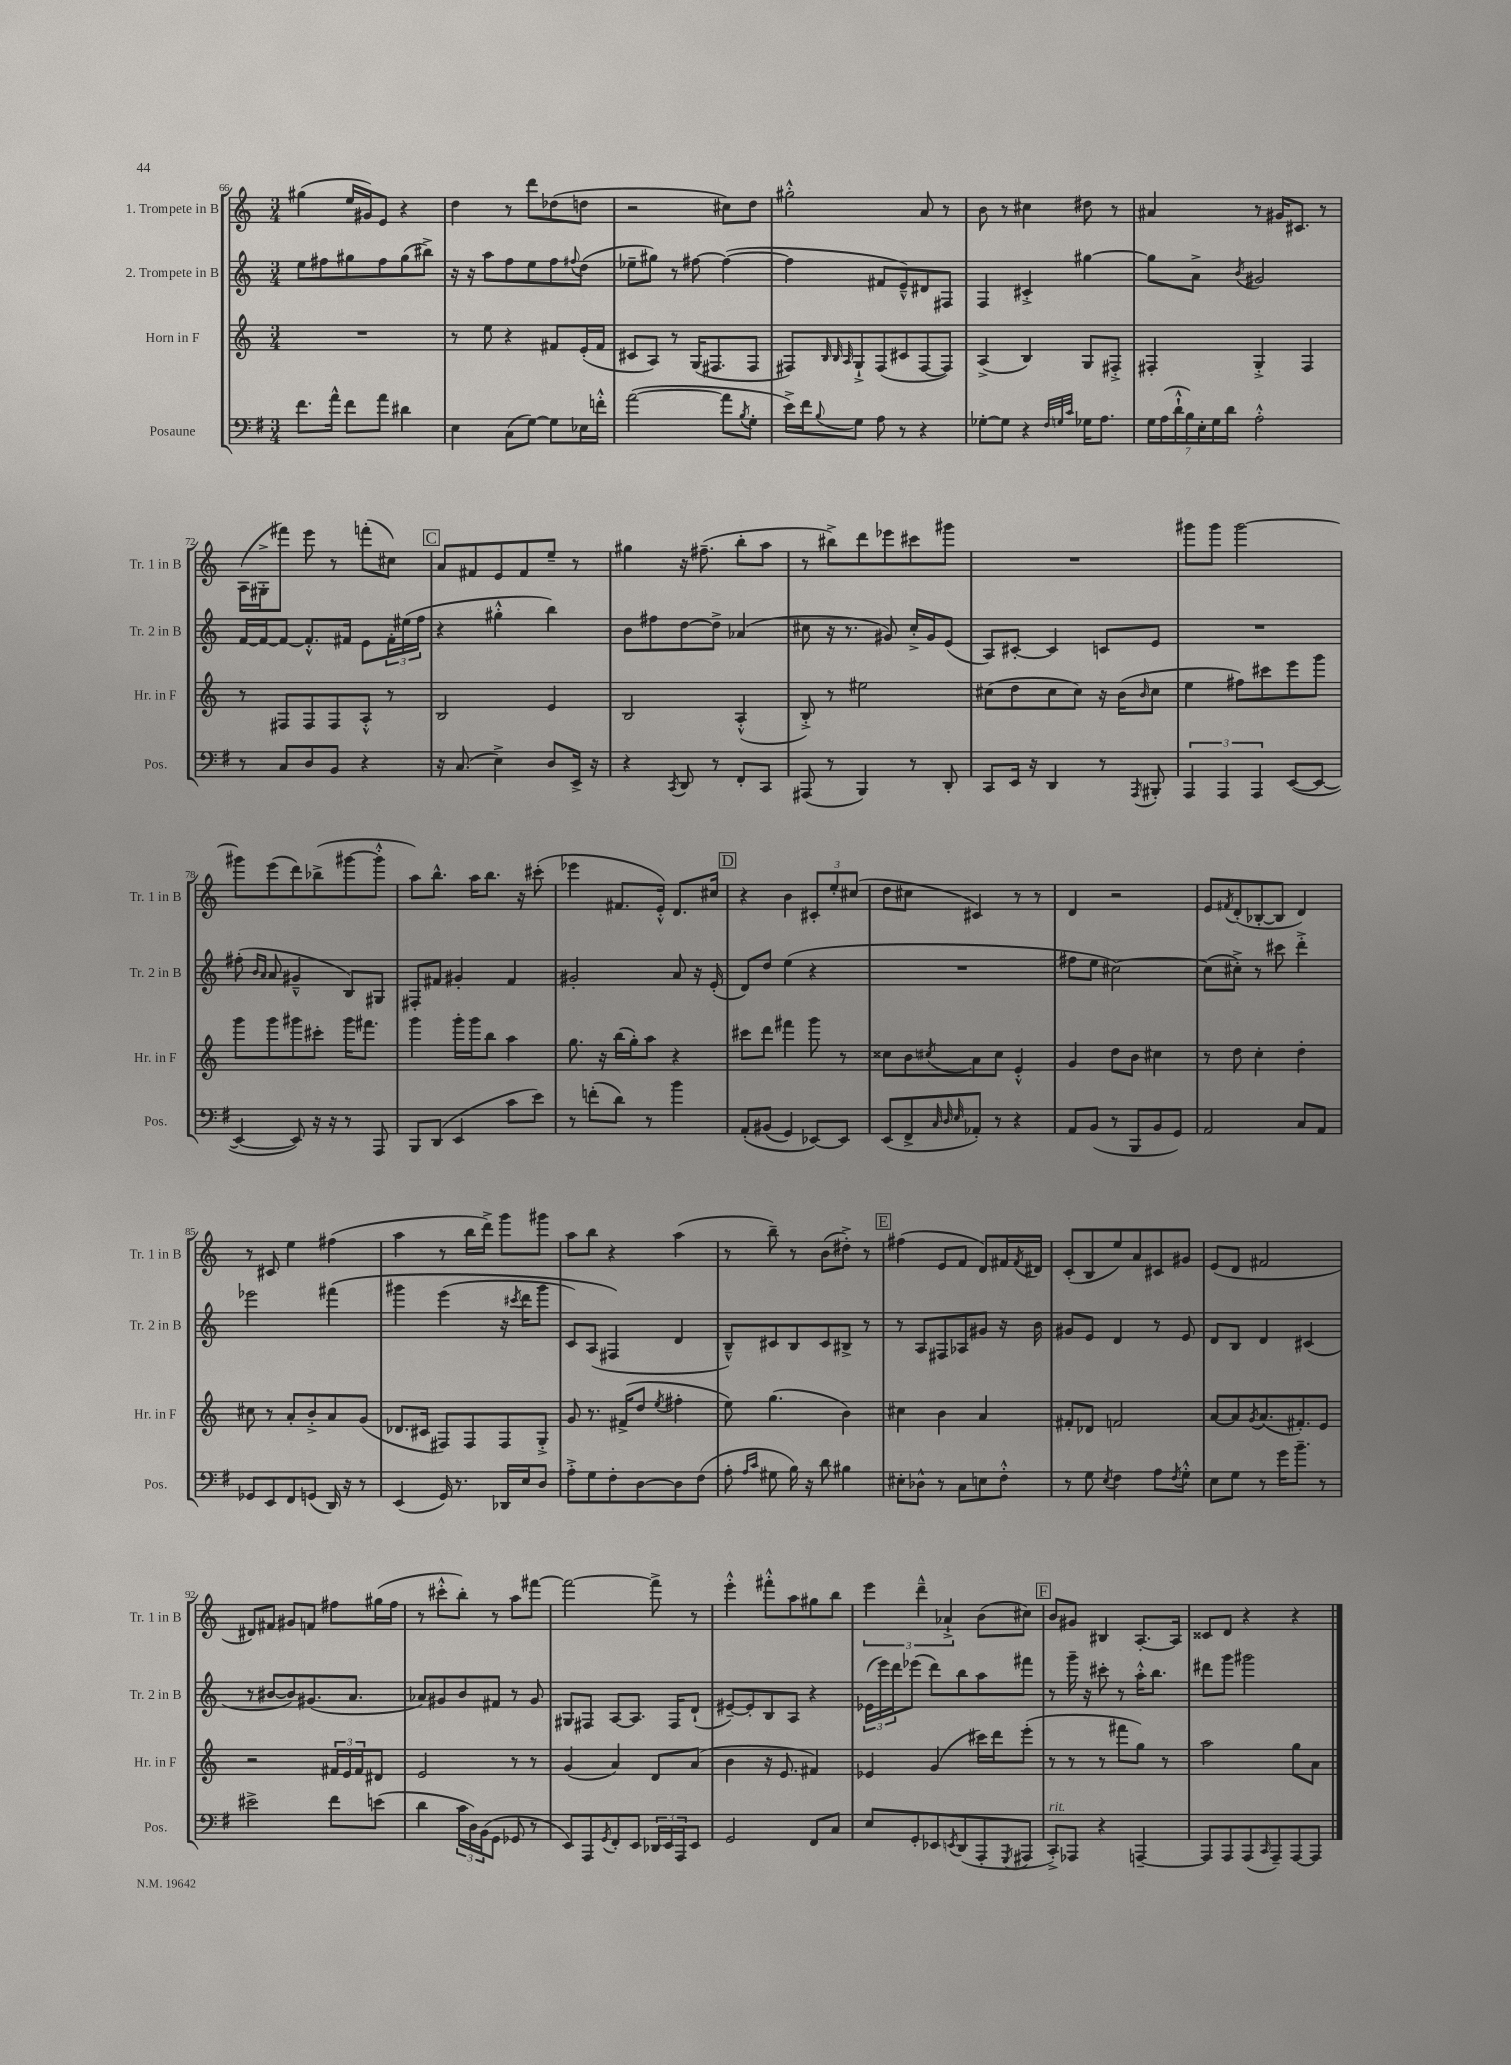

**kern	**kern	**kern	**kern
*staff4	*staff3	*staff2	*staff1
*clefF4	*clefG2	*clefG2	*clefG2
*k[f#]	*k[]	*k[]	*k[]
*M3/4	*M3/4	*M3/4	*M3/4
8.f#	2.r	8ee	(4gg#
.	.	8ff#	.
16a^^	.	.	.
8f#	.	8gg#	16ee
.	.	.	16g#)
8a	.	8ff#	8e
4d#	.	(8gg#	4r
.	.	8bb#^)	.
=	=	=	=
4E	8r	16r	4dd
.	.	16r	.
.	8ee	8aa	.
(8C	4r	8ff	8r
[8G)	.	8ee	8ddd
8G]	8f#	8ff	(8dd-
.	.	8qqff#	.
16E-	(16e'	(8dd	8dd
16f'^^	16f#	.	.
=	=	=	=
([2a	8c#	8ee-~	2r
.	8A)	8gg#)	.
.	8r	8r	.
.	(16G	[8ff#	.
.	8.F#	.	.
8a]	.	(4ff#_	8cc#)
8qB	.	.	.
8G'	8F#	.	8dd
=	=	=	=
16e^)	8F#)	4ff#]	2gg#'^^
16f#	.	.	.
.	32qqB	.	.
.	32qqB	.	.
8qqB	32qqA	.	.
8G	8G`^	.	.
8A	(8F#	8f#	.
8r	8c#	8e~^^)	.
4r	[8F#	8d#	8a
.	8F#])	8F#	8r
=	=	=	=
[8G-'	(4A^	4F	8b
8G-]	.	.	8r
4r	4B)	4c#'^	4cc#
32qqF#	.	.	.
32qqG	.	.	.
32qqc	.	.	.
16G-	8G	[4gg#	8dd#
8.A	.	.	.
.	8F#'^	.	8r
=	=	=	=
28G	4F#'	8gg#]	4a#
(28A	.	.	.
28d`^^	.	.	.
28B)	.	.	.
.	.	8a^	.
28E'	.	.	.
28G	.	.	.
28d	.	.	.
.	.	8qb	.
2A'^^	4G'^	2g#	8r
.	.	.	16g#
.	.	.	8.c#
.	4F#	.	.
.	.	.	8r
=	=	=	=
8r	8r	[16f	(16A
.	.	16f_	16G#'^
8C	8F#	8f_	8fff#)
8D	8F#	8.f'^^]	8eee
8BB	8F#	.	8r
.	.	16f#	.
4r	8A'^^	8e	(8fff'
.	8r	24f#'	8cc#)
.	.	(24ee#	.
.	.	24ff	.
=	=	=	=
16r	2B	4r	8a
(8.C	.	.	.
.	.	.	8f#
4E^)	.	4gg#'^^	8e
.	.	.	8f#
8D	4e	4bb)	8ee~
16EE^	.	.	8r
16r	.	.	.
=	=	=	=
4r	2B	8b	4gg#
.	.	8ff#	.
8qCC	.	.	.
8DD	.	[8dd	16r
.	.	.	(8.ff#~
8r	.	8dd^]	.
8FF#'	(4A'^^	(4a-	8bb'
8CC	.	.	8aa
=	=	=	=
(8AAA#	8B'^)	8cc#	8r
8r	8r	16r	8bb#^)
.	.	8.r	.
4BBB)	2ee#	.	8ddd
.	.	8g#)	8eee-
8r	.	16cc#'^	8ccc#
.	.	16g#	.
8DD'	.	(8e	8ggg#
=	=	=	=
8CC	(8cc#	8A)	2.r
16EE	8dd	[8c#'	.
16r	.	.	.
4DD	8cc#	4c#]	.
.	8cc#)	.	.
8r	16r	8c	.
.	(16b	.	.
8qAAA	16qqb	.	.
8BBB#'	8cc#	8e	.
=	=	=	=
6AAA	4ee	2.r	8ggg#
.	.	.	8ggg#
6AAA	.	.	.
.	8ff#)	.	[2ggg#
6AAA	.	.	.
.	8ccc#	.	.
([8EE	8eee	.	.
8EE_	8ggg	.	.
=	=	=	=
4EE_	8ggg	(8ff#'	8ggg#]
.	.	16qqb	.
.	.	16qqa	.
.	8ggg	8a	(8eee
8EE])	8ggg#	4g#~^^	8ddd)
16r	8ccc#'	.	(8bb-^
16r	.	.	.
8r	16ggg#	8B)	[8ggg#
.	8.fff#	.	.
8AAA	.	8G#	8ggg#'^^]
=	=	=	=
8BBB	4ggg	8F#'	8aa)
(8DD	.	8f#	8.bb^^
4EE	16ggg'	4g#'	.
.	16ggg	.	16aa
.	8bb	.	8.bb
8c	4aa	4f#	.
.	.	.	16r
8e)	.	.	(8ccc#'
=	=	=	=
8r	8.gg	2g#'	4eee-
(8f'	.	.	.
.	16r	.	.
8d)	(16bb	.	8.f#
.	16gg')	.	.
8r	8aa	.	.
.	.	.	16e'^^)
4b	4r	8a	8.d
.	.	16r	.
.	.	(16e'	16cc#
=	=	=	=
&(8AA'	8ccc#	8d)	4r
(8BB#	8ddd	8dd	.
4GG)	4fff#	(4ee	4b
[8EE-&)	8ggg	4r	12c#'
.	.	.	12ee'
8EE-]	8r	.	.
.	.	.	(12cc#
=	=	=	=
(8EE	8cc##	2.r	8dd
8FF#^	8b	.	8cc#
32qqC	.	.	.
32qqD	.	.	.
32qqE	8qcc#	.	.
8AA-')	8a	.	4c#)
8r	8cc#	.	.
4r	4e'^^	.	8r
.	.	.	8r
=	=	=	=
8AA	4g	8ff#	4d
(8BB	.	8ee	.
8r	8dd	[2cc#)	2r
8BBB	8b	.	.
8BB	4cc#	.	.
8GG)	.	.	.
=	=	=	=
2AA	8r	(8cc#]	8e
.	.	.	8qf#
.	8dd	8cc#'^)	(8d'
.	4cc'	8r	[8B-'
.	.	8ccc#	8B-]
8C	4dd'	4ddd'^	4d)
8AA	.	.	.
=	=	=	=
8GG-	8cc#	2eee-	8r
8EE	8r	.	8c#
8FF#	8a'	.	4ee
(8GG	8b'^	.	.
16DD)	8a	&(4fff#	(4ff#
16r	.	.	.
8r	(8g	.	.
=	=	=	=
(4EE	8.d-	4ggg#	4aa
.	16c#	.	.
16GG)	8F#)	(4eee	8r
8.r	.	.	.
.	8F#	.	16bb
.	.	.	16ddd^)
16DD-	8F#	16r	8ggg
.	.	8qccc#	.
16E	.	16ddd	.
8D	8G'^	8ggg#	8ggg#
=	=	=	=
8A'^	8g	8c)	8aa
8G	8.r	(8A	8bb
8F#'	.	4F#&)	4r
.	(16f#^	.	.
[8D	8dd	.	.
.	8qee	.	.
8D]	4ff#'	4d	(4aa
(8F#	.	.	.
=	=	=	=
8A'	8ee)	8B~^^)	8r
16qqA	.	.	.
16qqc	.	.	.
8G#	(4.gg	8c#	8bb~)
16B)	.	8B	8r
16r	.	.	.
8d	.	8c#	(8b
4B#	4b)	8B#^	8dd#'^)
.	.	8r	8r
=	=	=	=
8E#'	4cc#	8r	(4ff#
8D-^^	.	8A	.
8r	4b	8F#	8e
8C	.	8A-	8f
8E	4a	8g#	8d)
8F#'^^	.	16r	16f#
.	.	.	8qf#
.	.	16b	16d#
=	=	=	=
8r	8f#'	8g#	(8c'
8G	8d-	8e	8B
8qE	.	.	.
4F#	2f	4d	8ee)
.	.	.	8a
8A	.	8r	8c#
8qF#	.	.	.
8G'^^	.	8e	8g#
=	=	=	=
8E	[8a	8d	(8e
8G	8a]	8B	8d
.	8qg	.	.
8r	(8.a	4d	2f#
16g	.	.	.
8.b~	8.f#')	.	.
.	.	(4c#	.
8r	8e	.	.
=	=	=	=
2e#^	2r	8r	8d#)
.	.	[8b#	8f#
.	.	8b#])	8g#
.	.	(8.g#	8f
8f#	24f#	.	8ff#
.	24e	.	.
.	.	8.a	.
.	24f#	.	.
(8e	8d#	.	(16gg#
.	.	.	16ff#
=	=	=	=
4d	2e	8a-)	8r
.	.	8g#	8ccc#'^^
24c	.	8b	8bb')
24D)	.	.	.
(24BB	.	.	.
8GG	.	8f#	8r
8GG-	8r	8r	8aa
8r	8r	8g#	[8fff#
=	=	=	=
8EE)	(4g	8G#	2fff#_
8AAA	.	8F#	.
8qGG	.	.	.
8FF#'	4a)	[8A	.
8EE	.	8.A]	.
24DD-	8d	.	8fff#^]
24EE	.	.	.
.	.	16F#	.
24AAA	.	.	.
8EE	(8a	(8d`	8r
=	=	=	=
2GG	4b	[8e#~)	4eee'^^
.	.	8e#']	.
.	16r	8B	8fff#'^^
.	8.e	.	.
.	.	8A	8aa
8FF#	4f#)	4r	8gg#
8C	.	.	8bb
=	=	=	=
8E	4e-	(24e-	6eee
.	.	24eee)	.
.	.	24ddd	.
8GG'	.	(8eee-	.
.	.	.	6ddd~^^
8EE-	(4g	8ddd)	.
.	.	.	6a-`^
8qEE	.	.	.
(8DD	.	8bb	.
8AAA'	16ccc#)	8aa	(8b
.	16ddd	.	.
8qGGG	.	.	.
8AAA#	(8eee'	8fff#	8cc#)
=	=	=	=
8CC'^)	8r	8r	8b
8AAA-	8r	16ggg~	8g#
.	.	16r	.
4r	8r	8ccc#'	4B#
.	8fff#	8r	.
[4AAA~	8gg)	16aa'^^	[8.A'
.	.	8.bb	.
.	8r	.	.
.	.	.	16A]
=	=	=	=
8AAA]	2aa	8ddd#	8c##
8AAA	.	8ggg	8d
(8AAA	.	2ggg#	4r
16qqCC	.	.	.
8AAA~)	.	.	.
[8AAA	8gg	.	4r
8AAA]	8a	.	.
==	==	==	==
*-	*-	*-	*-
